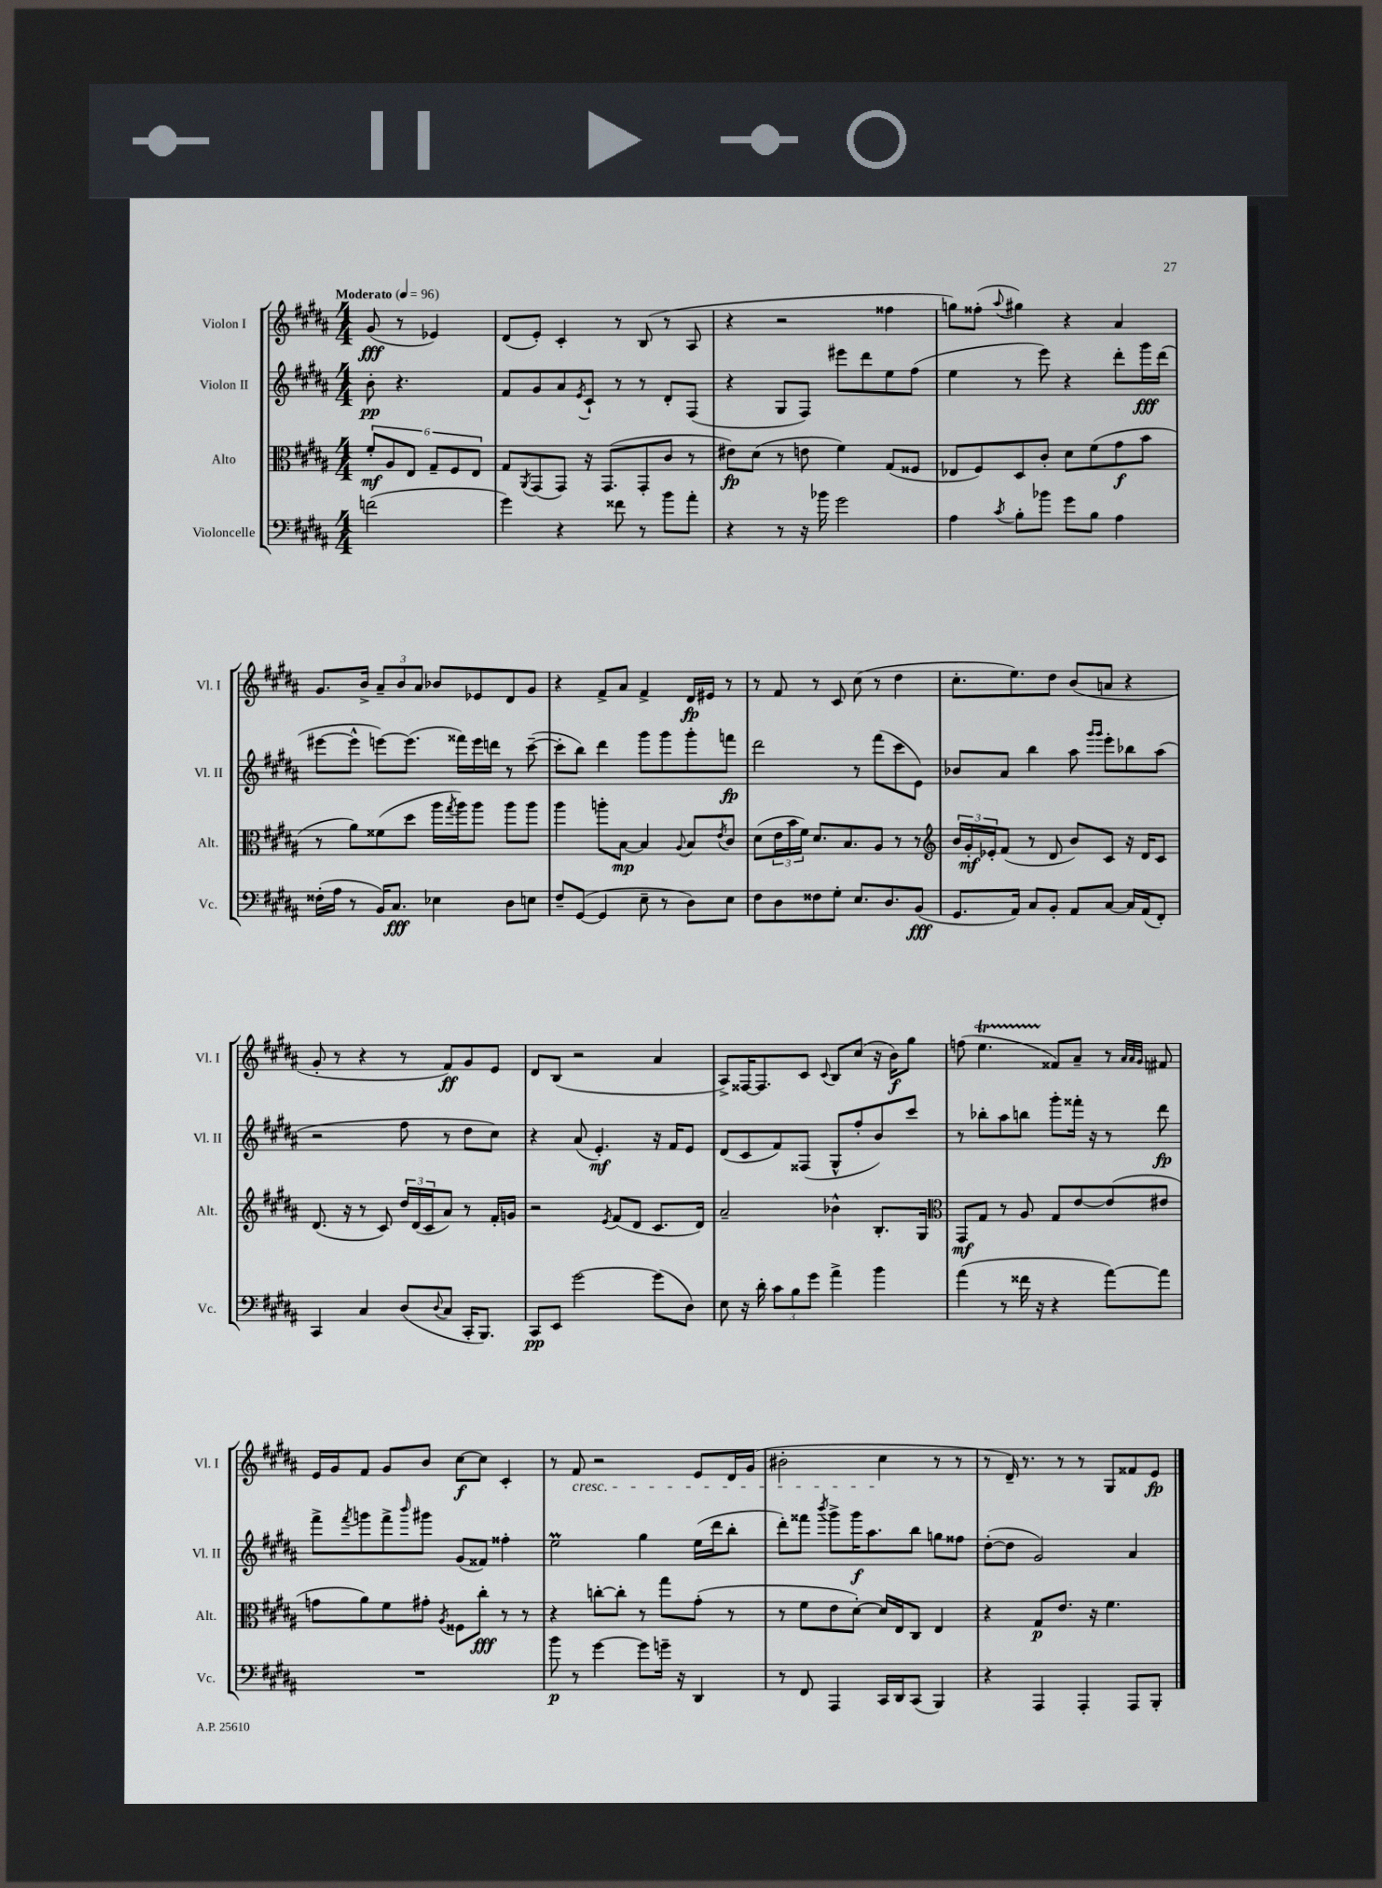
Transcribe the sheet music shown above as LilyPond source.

<<
\new StaffGroup <<
\new Staff = "s0" \with { instrumentName = "Violon I" shortInstrumentName = "Vl. I" } {
    \clef treble \key b \major \numericTimeSignature \time 4/4 \partial 2 \tempo "Moderato" 4 = 96
    gis'8\fff( r8 ees'4) |
    dis'8( e'8-.) cis'4-. r8 b8( r8 ais8 |
    r4 r2 fisis''4 |
    g''8) fisis''8-.( \appoggiatura { ais''8 } gis''4) r4 ais'4 |
    gis'8. b'16-> \tuplet 3/2 { ais'8-- b'8 ais'8 } bes'8 ees'8 dis'8 gis'8 |
    r4 fis'8-> ais'8 fis'4-> dis'16\fp eis'16 r8 |
    r8 fis'8 r8 cis'8 cis''8( r8 dis''4 |
    cis''8.-. e''8.) dis''8 b'8( a'8 r4 |
    gis'8-. r8 r4 r8 fis'8\ff) gis'8 e'8 |
    dis'8 b8( r2 ais'4 |
    ais8->) fisis16~ fisis8. cis'8 \appoggiatura { cis'8 } b8 cis''8( r16 b'16\f) gis''8 |
    f''8( e''4.\startTrillSpan fisis'8\stopTrillSpan) ais'8-- r8 \grace { ais'32 ais'32 gis'32 } fis'8 |
    e'16 gis'16 fis'8 gis'8 b'8 cis''8~\f cis''8 cis'4-. |
    r8 fis'8\cresc r2 e'8 dis'16 gis'16( |
    bis'2-. cis''4\! r8 r8 |
    r8 dis'16--) r8. r8 r8 gis8 fisis'8 e'8\fp \bar "|." |
}
\new Staff = "s1" \with { instrumentName = "Violon II" shortInstrumentName = "Vl. II" } {
    \clef treble \key b \major \numericTimeSignature \time 4/4 \partial 2
    b'8-.\pp r4. |
    fis'8 gis'8 ais'8 \acciaccatura { e'8 } cis'8-! r8 r8 dis'8-. fis8( |
    r4 gis8 fis8) eis'''8 dis'''8 e''8 fis''8( |
    e''4 r8 e'''8) r4 dis'''8-. gis'''16\fff dis'''16( |
    eis'''8~ eis'''8-^ e'''8~) e'''8.( fisis'''16) e'''16 d'''16 r8 cis'''8~--( |
    cis'''8-. b''8) dis'''4 gis'''8 gis'''8 gis'''8-. f'''8\fp |
    dis'''2 r8 fis'''8( cis'''8 e'8) |
    bes'8 ais'8 b''4 ais''8 \grace { gis'''16 gis'''16 } e'''8-. bes''8 ais''8( |
    r2 fis''8 r8 dis''8 cis''8) |
    r4 ais'8( e'4.-.\mf) r16 fis'16 e'8 |
    dis'8( cis'8 fis'8) fisis8( gis8-^ fis''8-. b'8) cis'''8 |
    r8 bes''8-. ais''8 b''8 gis'''8-. fisis'''16-. r16 r8 dis'''8\fp |
    fis'''8-> \acciaccatura { fis'''8 } g'''8 fis'''8-> \grace { b'''16 } gis'''8 gis'8( fisis'8) fisis''4-. |
    e''2\prall gis''4 e''16( dis'''16 b''8-. |
    dis'''8-.) fisis'''8 \acciaccatura { b'''8 } gis'''8-> gis'''16\f ais''8. b''8 g''8 fisis''8 |
    dis''8~-.( dis''8 gis'2) ais'4 \bar "|." |
}
\new Staff = "s2" \with { instrumentName = "Alto" shortInstrumentName = "Alt." } {
    \clef alto \key b \major \numericTimeSignature \time 4/4 \partial 2
    \tuplet 6/4 { fis'8-.\mf ais8 e8 gis8-- fis8 e8 } |
    gis8 \acciaccatura { ais,8 } gis,8( gis,8) r16 gis,8.( gis,8-. cis'8 r8 |
    eis'8\fp) dis'8( r8 e'8 fis'4) gis8( fisis8 |
    ees8 fis8) dis8 cis'8-. dis'8 fis'8( gis'8\f b'8 |
    r8 ais'8) fisis'8( dis''8 ais''16 \acciaccatura { gis''8 } ais''16) ais''8 ais''8 ais''8 |
    ais''4 a''8-. b8~\mp b4 \appoggiatura { ais8 } b8 \acciaccatura { e'8 } cis'8 |
    dis'8( \tuplet 3/2 { e'16 b'16 fis'16) } dis'8. b8. ais8 r8 r8 |
    \clef treble \tuplet 3/2 { b'16 gis'16-.\mf ees'16-. } fis'8( r8 dis'8 b'8) cis'8 r16 dis'16 cis'8 |
    dis'8.( r16 r8 cis'8) \tuplet 3/2 { dis''16 dis'16( cis'16 } ais'8) r8 fis'16-. g'16 |
    r2 \acciaccatura { e'8 } fis'8( dis'8 cis'8. dis'16) |
    ais'2-- bes'4-^ b8.-. gis16 |
    \clef alto gis,8\mf gis8 r8 ais8 gis8 e'8~ e'8( eis'8 |
    g'8 ais'8) fis'8 gis'8-. \acciaccatura { ais8 } fisis8 cis''8-.\fff r8 r8 |
    r4 c''8~-. c''8-. r8 gis''8 gis'8-.( r8 |
    r8 fis'8 e'8 dis'8~-.) dis'16 e16 cis8 e4 |
    r4 gis8\p e'8. r16 fis'4. \bar "|." |
}
\new Staff = "s3" \with { instrumentName = "Violoncelle" shortInstrumentName = "Vc." } {
    \clef bass \key b \major \numericTimeSignature \time 4/4 \partial 2
    f'2( |
    gis'4) r4 fisis'8 r8 b'8 ais'8-. |
    r4 r8 r16 bes'16 gis'2 |
    ais4 \acciaccatura { cis'8 } b8-. bes'8 gis'8 b8 ais4 |
    fisis16-.( ais16 r8 b,16) cis8.\fff ees4 dis8 e8 |
    fis8-- gis,8~( gis,4 e8-- r8 dis8) e8 |
    fis8 dis8 fisis8 gis8-. e8. dis8. b,8\fff( |
    gis,8. ais,16) cis8 b,8-. ais,8 cis8~ cis16 ais,16( fis,8-.) |
    cis,4 cis4 dis8( \appoggiatura { dis8 } cis8 cis,16-. b,,8.) |
    cis,8\pp e,8 gis'2~ gis'8( dis8) |
    e8 r16 dis'16-. \tuplet 3/2 { cis'8 b8 gis'8 } ais'4-> b'4 |
    ais'4( r8 fisis'16 r16 r4 ais'8~) ais'8 |
    R1 |
    b'8\p r8 gis'4~ gis'8 g'16-- r16 dis,4 |
    r8 fis,8 ais,,4 cis,16 dis,16 cis,8( b,,4) |
    r4 ais,,4 ais,,4-. ais,,8 b,,8-. \bar "|." |
}
>>
>>
\layout { \context { \Score \remove "Bar_number_engraver" } }
